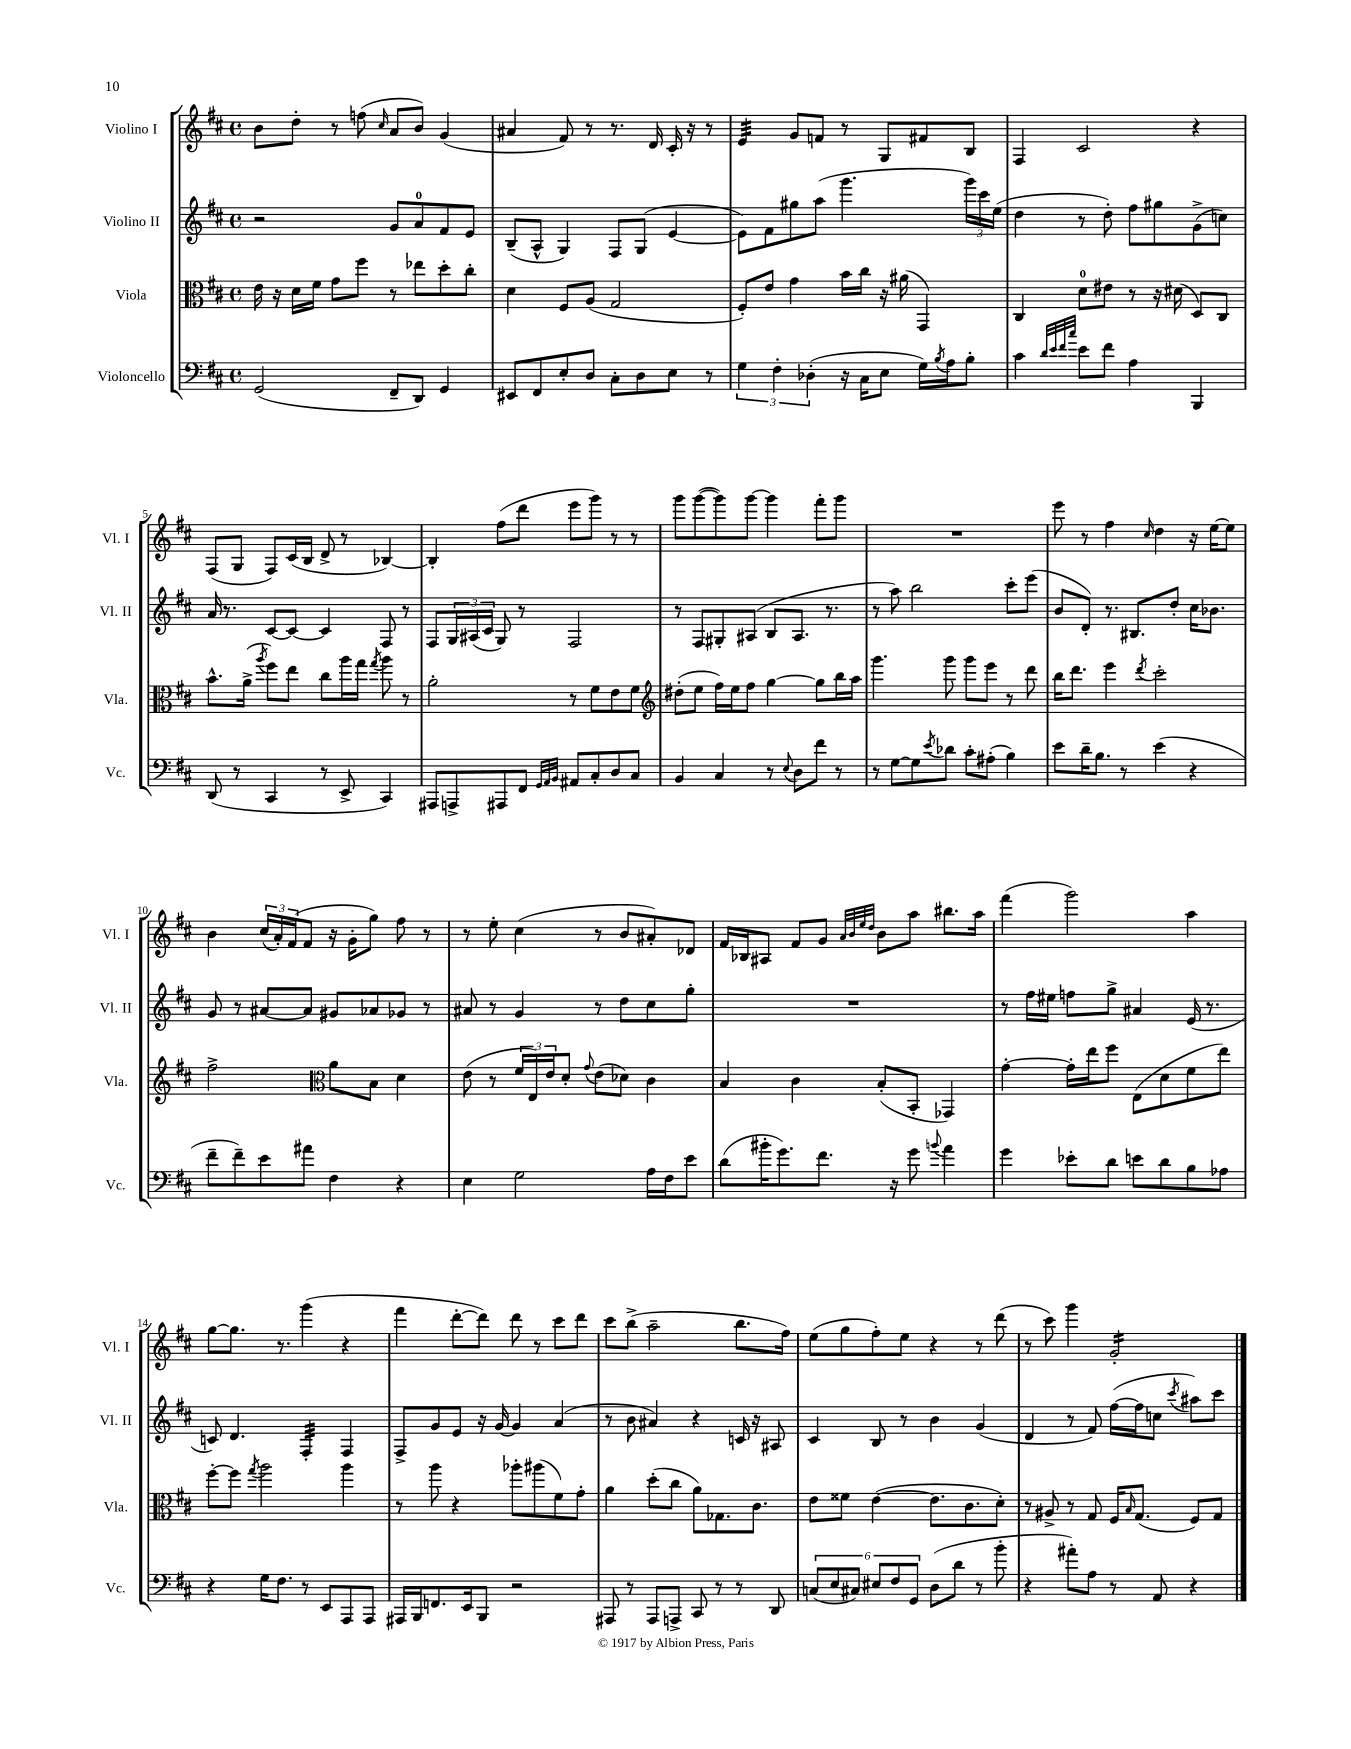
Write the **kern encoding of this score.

**kern	**kern	**kern	**kern
*staff4	*staff3	*staff2	*staff1
*clefF4	*clefC3	*clefG2	*clefG2
*k[f#c#]	*k[f#c#]	*k[f#c#]	*k[f#c#]
*M4/4	*M4/4	*M4/4	*M4/4
*met(c)	*met(c)	*met(c)	*met(c)
(2GG/	16e\	2r	8b\L
.	16r	.	.
.	16d\LL	.	8dd'\J
.	16f#\JJ	.	.
.	8g\L	.	8r
.	8ff#\J	.	(8ff\
.	.	.	16qqcc#/
8FF#~/L	8r	8g/L	8a/L
8DD/J)	8ee-\L	8a/	8b/J)
4GG/	8dd'\	8f#/	(4g/
.	8cc#'\J	8e/J	.
=	=	=	=
8EE#/L	4d\	(8B~/L	4a#/
8FF#/	.	8A^^/J	.
8E'/	8F#/L	4G/)	8f#/)
8D/J	(8A/J	.	8r
8C#'\L	2G/	8F#/L	8.r
8D\	.	(8G/J	.
.	.	.	16d/
8E\J	.	[4e/	16c#'/
.	.	.	16r
8r	.	.	8r
=	=	=	=
6G\	8F#'/L)	8e\]L)	4e/
.	8e/J	8f#\	.
6F#'\	.	.	.
.	4g\	8gg#\	8g/L
(6D-'\	.	.	.
.	.	(8aa\J	8f/J
16r	16b\LL	4.ggg\	8r
16C#\LK	16cc#\JJ	.	.
8E\J	16r	.	8G/L
.	(16a#\	.	.
16G\LL)	4GG/)	.	8f#/
8qB/	.	.	.
16A\J	.	.	.
8B'\J	.	24ggg\LL)	8B/J
.	.	24ccc#\	.
.	.	(24ee\JJ	.
=	=	=	=
4c#\	4C#/	4dd\	4F#/
32qqd/LLL	.	.	.
32qqe/	.	.	.
32qqf#/	.	.	.
32qqcc#/JJJ	.	.	.
8e\L	8d\L	8r	2c#/
8f#\J	8e#\J	8dd'\)	.
4A\	8r	8ff#\L	.
.	16r	8gg#\	.
.	(16d#\	.	.
4BBB/	8D/L)	(8g^\	4r
.	8C#/J	8cc\J)	.
=	=	=	=
(8DD/	8.b^^\L	16a/	(8F#/L
.	.	8.r	.
8r	.	.	8G/J
.	(16a^\Jk	.	.
.	8qaa/	.	.
4CC#/	8ff#\L)	[8c#/L	8F#/L)
.	8ee\J	8c#/_J	(16c#/L
.	.	.	16B/JJ
8r	8cc#\L	4c#/]	8d^/
8EE^/	16aa\L	.	8r
.	16gg\JJ	.	.
.	8qgg/	.	.
4CC#/)	8aa\	8F#/	[4B-/)
.	8r	8r	.
=	=	=	=
8AAA#/L	2a'\	8F#/L	4B-'/]
8AAA^/	.	24G/L	.
.	.	(24A#/	.
.	.	24c#/JJ	.
8AAA#/	.	8G/)	(8ff#\L
8FF#/J	.	8r	8ddd\J
32qqGG/LLL	.	.	.
32qqAA/	.	.	.
32qqBB/JJJ	.	.	.
8AA#/L	8r	2F#/	8eee\L
8C#'/	8f#\L	.	8ggg\J)
8D/	8e\	.	8r
8C#/J	8f#\J	.	8r
=	=	=	=
*	*clefG2	*	*
4BB/	(8dd#'\L	8r	8ggg\L
.	8ee\J	8F#/L	([8ggg\
4C#/	16ff#\LL)	8G#'/	8ggg\])
.	16ee\J	.	.
.	8ff#\J	(8A#/J	[8ggg\J
8r	[4gg\	8B/L	4ggg\]
8qqE/	.	.	.
8D\L	.	8.A#/J	.
8f#\J	8gg\]L	.	8fff#'\L
.	.	8.r	.
8r	16bb\L	.	8ggg\J
.	16aa\JJ	.	.
=	=	=	=
8r	4.ggg\	8r	1r
[8G\L	.	8aa\)	.
8G\]	.	2bb\	.
8qe/	.	.	.
8d-\J	8ggg\	.	.
8c#'\L	8ggg\L	.	.
(8A#'\J	8eee\J	.	.
4B\)	8r	8ccc#'\L	.
.	8ddd\	(8eee\J	.
=	=	=	=
8e\L	16bb\LK	8b/L	8eee\
.	8.ddd\J	.	.
16d~\K	.	8d'/J)	8r
8.B\J	.	.	.
.	4eee\	8.r	4ff#\
8r	.	.	.
.	.	8.B#/L	.
.	8qddd/	.	16qqcc#/
(4e\	2ccc#'\	.	4dd\
.	.	8dd'/J	.
4r	.	16cc#\LK	16r
.	.	8.b-\J	[16ee\LK
.	.	.	8ee\]J
=	=	=	=
8f#~\L	2ff#^\	8g/	4b\
8f#~\)	.	8r	.
8e\	.	[8a#/L	(24cc#/LL
.	.	.	24a'/)
.	.	.	(24f#/J
8a#\J	.	8a#/]J	8f#/J
*	*clefC3	*	*
4F#\	8a\L	8g#/L	16r
.	.	.	16g'\LK
.	8B\J	8a-/	8gg\J)
4r	4d\	8g-/J	8ff#\
.	.	8r	8r
=	=	=	=
4E\	(8e\	8a#/	8r
.	8r	8r	8ee'\
2G\	24f#/LL	4g/	(4cc#\
.	24E/)	.	.
.	24e/J	.	.
.	8d'/J	.	.
.	8qqg/	.	.
.	(8e\L	8r	8r
.	8d-\J)	8dd\L	8b/L
16A\LL	4c#\	8cc#\	8a#'/)
16F#\J	.	.	.
8e\J	.	8gg'\J	8d-/J
=	=	=	=
(8d\L	4B/	1r	16f#/LL
.	.	.	16B-/J
16b#'\K	.	.	8A#/J
8.g\)	.	.	.
.	4c#\	.	8f#/L
8.f#\J	.	.	8g/J
.	.	.	32qqa/LLL
.	.	.	32qqb/
.	.	.	32qqee/
.	.	.	32qqdd/JJJ
.	(8B'/L	.	8b\L
16r	.	.	.
8g\	8BB'/J	.	8aa\J
8qqb/	.	.	.
4a\	4GG-/)	.	8.bb#\L
.	.	.	16aa\Jk
=	=	=	=
4g\	[4g'\	8r	(4fff#\
.	.	16ff#\LL	.
.	.	16ee#\JJ	.
8e-'\L	16g'\]LL	8ff\L	2ggg\)
.	16ee\J	.	.
8d\J	8ff#\J	8gg^\J	.
8e\L	(8E\L	4a#/	.
8d\	8d\	.	.
8B\	8f#\	(16e/	4aa\
.	.	8.r	.
8A-\J	8ee\J)	.	.
=	=	=	=
4r	[8ff#'\L	8c/)	[8gg\L
.	8ff#\]J	4.d/	8.gg\]J
.	8qgg/	.	.
16G\LK	2aa\	.	.
8.F#\J	.	.	8.r
8r	.	4F#'/	(4ggg\
8EE/L	.	.	.
8AAA/	4aa\	4F#/	4r
8AAA/J	.	.	.
=	=	=	=
16AAA#/LL	8r	8F#^/L	4fff#\
16BBB/J	.	.	.
8.FF/	8aa\	8g/	.
.	4r	8e/J	[8ddd'\L
16EE/k	.	.	.
8BBB/J	.	16r	8ddd\]J)
.	.	[16g/	.
2r	8aa-'\L	4g/]	8ddd\
.	(8aa#\	.	8r
.	8f#\)	(4a/	8ccc#\L
.	8g'\J	.	8ddd\J
=	=	=	=
8AAA#/	4a\	8r	8ccc#\L
8r	.	8b\	(8bb^\J
8AAA#/L	(8dd'\L	4a#/)	2aa~\
8AAA^/J	8cc#\J	.	.
8CC#/	8a\L)	4r	.
8r	8.G-\	.	.
8r	.	16c/	8.bb\L
.	8.c#\J	16r	.
8DD/	.	8A#/	.
.	.	.	16ff#\Jk)
=	=	=	=
(12C/L	8e\L	4c#/	(8ee\L
12E/	.	.	.
.	8f##\J	.	8gg\
12C#/J)	.	.	.
12E#/L	([4e\	8B/	8ff#'\)
12F#/	.	.	.
.	.	8r	8ee\J
12GG/J	.	.	.
(8D\L	8.e\]L	4b\	4r
8d\J	.	.	.
.	8.c#\	.	.
8r	.	(4g/	8r
8b'\	8d'\J)	.	(8ddd\
=	=	=	=
4r	8r	4d/	8r
.	8A#^/	.	8ccc#\)
8a#'\L)	8r	8r	4ggg\
8A\J	8G/	8f#/)	.
8r	16F#/LK	([16ff#\LL	2g'/
.	16qqB/	.	.
.	(8.G/J	16ff#\]J	.
8AA/	.	8cc\J	.
.	.	8qccc#/	.
4r	8F#/L)	8aa#\L)	.
.	8G/J	8ccc#\J	.
==	==	==	==
*-	*-	*-	*-
